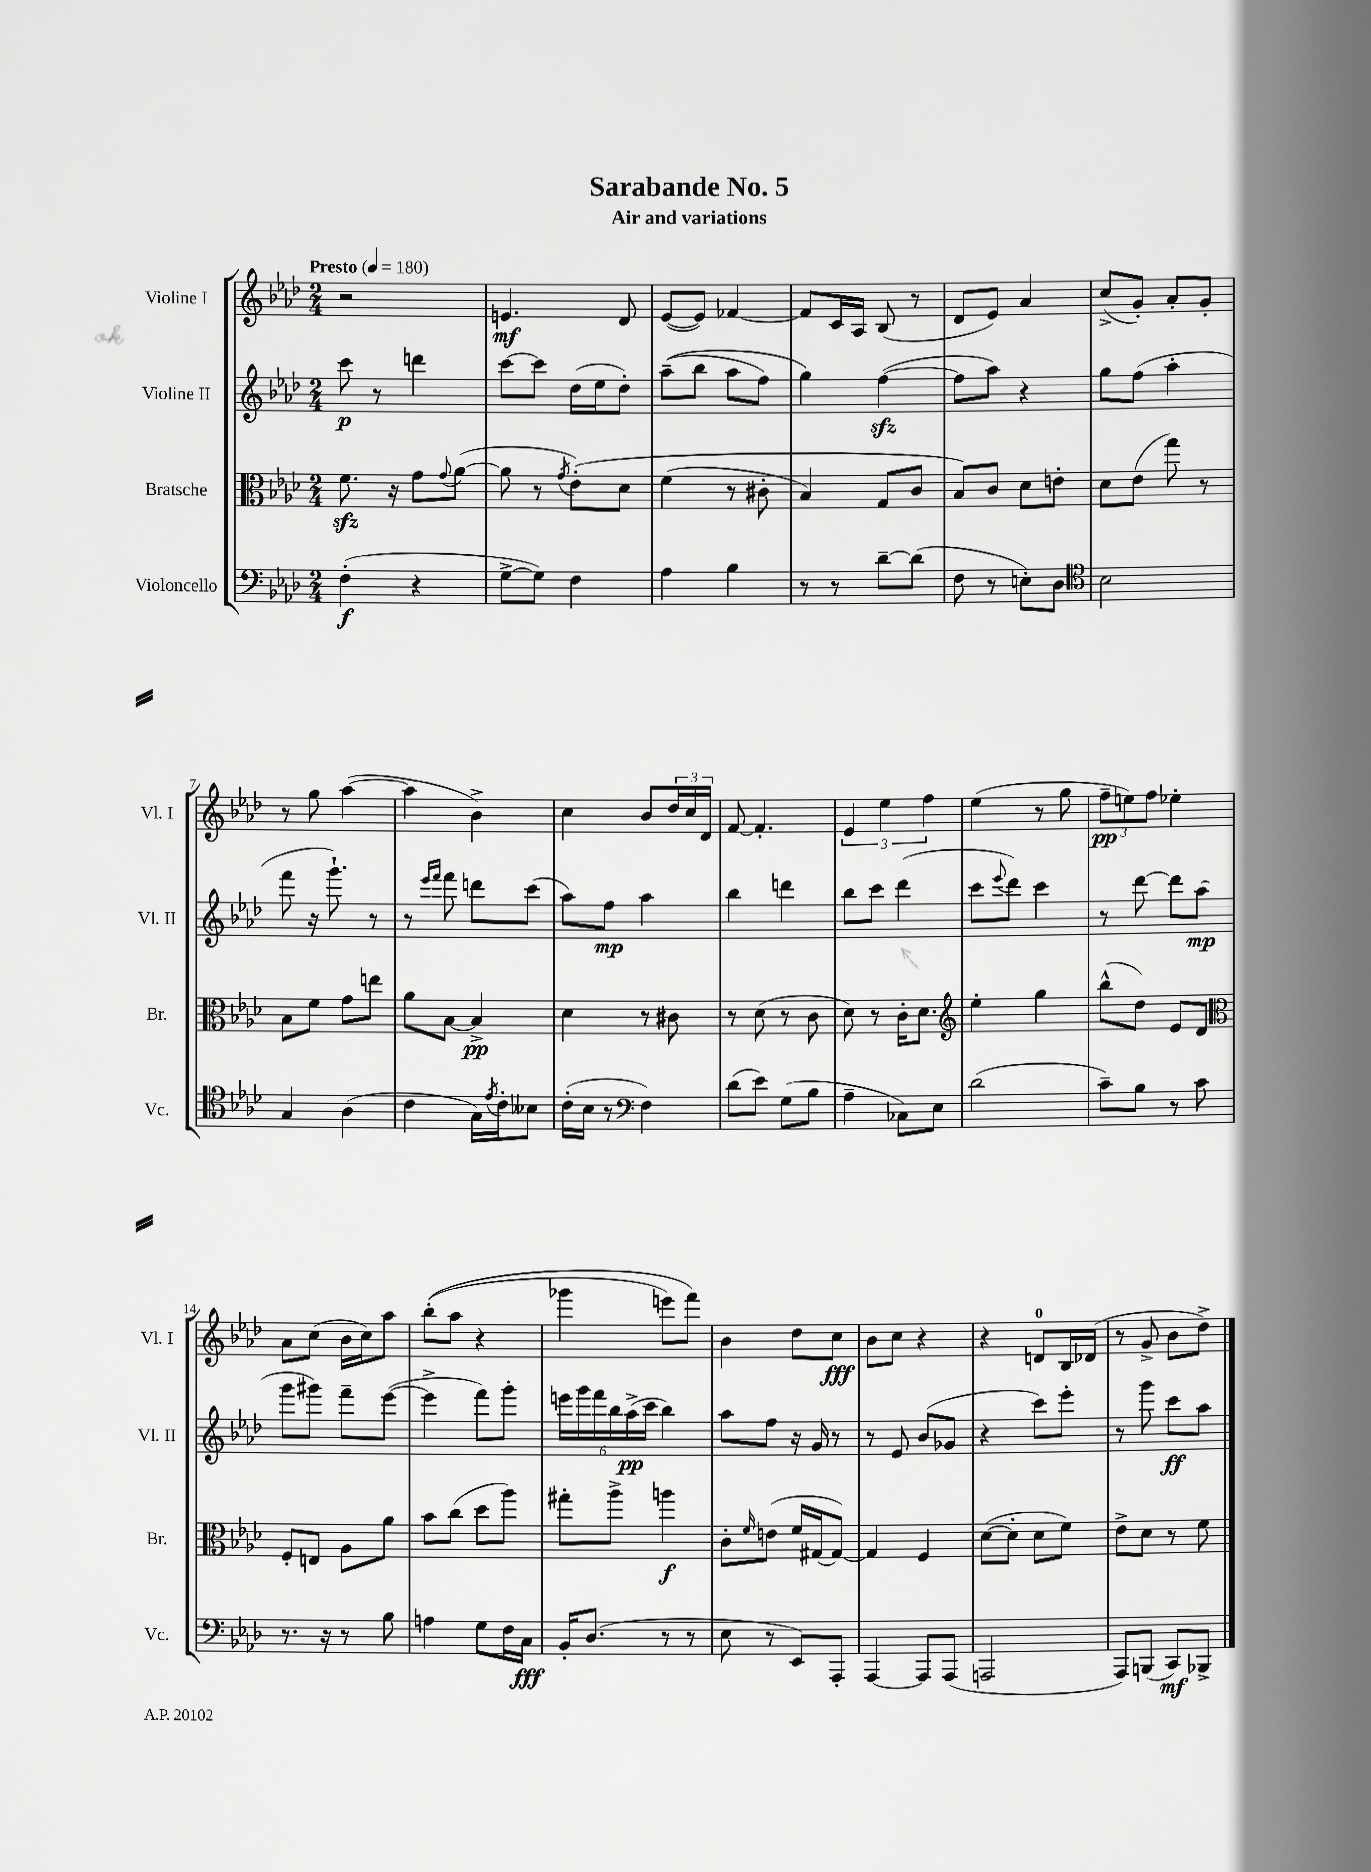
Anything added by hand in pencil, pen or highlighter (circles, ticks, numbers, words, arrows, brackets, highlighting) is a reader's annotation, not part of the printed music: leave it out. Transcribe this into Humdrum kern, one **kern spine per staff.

**kern	**kern	**kern	**kern
*staff4	*staff3	*staff2	*staff1
*clefF4	*clefC3	*clefG2	*clefG2
*k[b-e-a-d-]	*k[b-e-a-d-]	*k[b-e-a-d-]	*k[b-e-a-d-]
*M2/4	*M2/4	*M2/4	*M2/4
*MM180	*MM180	*MM180	*MM180
(4F'	8.f	8ccc	2r
.	.	8r	.
.	16r	.	.
4r	8g	4ddd	.
.	8qqg	.	.
.	([8a-	.	.
=	=	=	=
[8G^	8a-]	[8ccc	4.e
8G])	8r	8ccc]	.
.	8qg	.	.
4F	&(8e-')	(16dd-	.
.	.	16ee-	.
.	8d-	8dd-')	8d-
=	=	=	=
4A-	(4f	&((8aa-~	([8e-
.	.	8bb-	8e-])
4B-	8r	8aa-	[4f-
.	8c#'	8ff)	.
=	=	=	=
8r	4B-)	4gg&)	8f-]
8r	.	.	16c
.	.	.	16A-
[8d-~	8G	([4ff	(8B-
(8d-]	8c	.	8r
=	=	=	=
8F	8B-&)	8ff]	8d-
8r	8c	8aa-)	8e-)
8E')	8d-	4r	4a-
8D-	8e'	.	.
=	=	=	=
*clefC4	*	*	*
2B-	8d-	8gg	(8cc^
.	(8e-	(8ff	8g')
.	8gg)	4aa-'	8a-'
.	8r	.	8g'
=	=	=	=
4G	8B-	8fff	8r
.	8f	16r	8gg
.	.	8.ggg`)	.
(4A-	8g	.	([4aa-
.	8ee	8r	.
=	=	=	=
4c	8a-	8r	4aa-]
.	.	16qqeee-	.
.	.	16qqfff	.
.	[8B-	8fff	.
16G)	4B-^]	8ddd	4b-^)
8qe-	.	.	.
16c'	.	.	.
8B--	.	(8ccc	.
=	=	=	=
(16c'	4d-	8aa-)	4cc
16B-	.	.	.
8r	.	8ff	.
*clefF4	*	*	*
4F)	8r	4aa-	8b-
.	8c#	.	24dd-
.	.	.	24cc
.	.	.	24d-
=	=	=	=
(8d-	8r	4bb-	[8f
8e-)	(8d-	.	4.f']
(8G	8r	4ddd	.
8B-	8c	.	.
=	=	=	=
4A-~	8d-)	8bb-	6e-
.	8r	8ccc	.
.	.	.	6ee-
8C-)	16c'	(4ddd-	.
.	8.d-	.	.
.	.	.	6ff
8E-	.	.	.
=	=	=	=
*	*clefG2	*	*
(2d-	4ee-'	8ccc	(4ee-
.	.	8qqeee-	.
.	.	8ddd-)	.
.	4gg	4ccc	8r
.	.	.	8gg
=	=	=	=
8c~)	(8bb-^^	8r	12ff~
.	.	.	12ee)
8B-	8dd-)	[8ddd-	.
.	.	.	12ff
8r	8e-	8ddd-]	4ee-'
8c	8d-	(8aa-	.
=	=	=	=
*	*clefC3	*	*
8.r	8F'	8ggg	8a-
.	8E	8ggg#)	(8cc
16r	.	.	.
8r	8A-	8fff~	16b-
.	.	.	16cc)
8B-	8a-	([8eee-	8aa-
=	=	=	=
4A	8b-	4eee-^]	&((8bb-'
.	(8cc	.	8aa-
8G	8dd-	8fff)	4r
16F	8aa-)	8ggg'	.
16C	.	.	.
=	=	=	=
16BB-'	8gg#'	24eee	4ggg-
.	.	24ggg	.
(8.D-	.	.	.
.	.	24fff	.
.	8aa-^	24bb-	.
.	.	(24aa-^	.
.	.	24ccc	.
8r	4aa	4bb-)	8eee)
8r	.	.	8fff&)
=	=	=	=
8E-	8c'	8aa-	4b-
.	16qqf	.	.
8r	(8e	8ff	.
8EE-)	16f	16r	8dd-
.	[16G#	16g	.
8AAA-'	8G#_)	8r	8cc
=	=	=	=
[4AAA-	4G#]	8r	8b-
.	.	8e-	8cc
8AAA-]	4F	(8b-	4r
(8AAA-	.	8g-	.
=	=	=	=
2AAA	([8d-	4r	4r
.	8d-']	.	.
.	8d-	8ccc)	8d
.	8f)	8eee-'	16B-
.	.	.	(16d-
=	=	=	=
8AAA-)	8e-^	8r	8r
(8BBB	8d-	8ggg	8g^
8CC)	8r	8ccc	8b-
8BBB-^	8f	8aa-	8dd-^)
==	==	==	==
*-	*-	*-	*-
